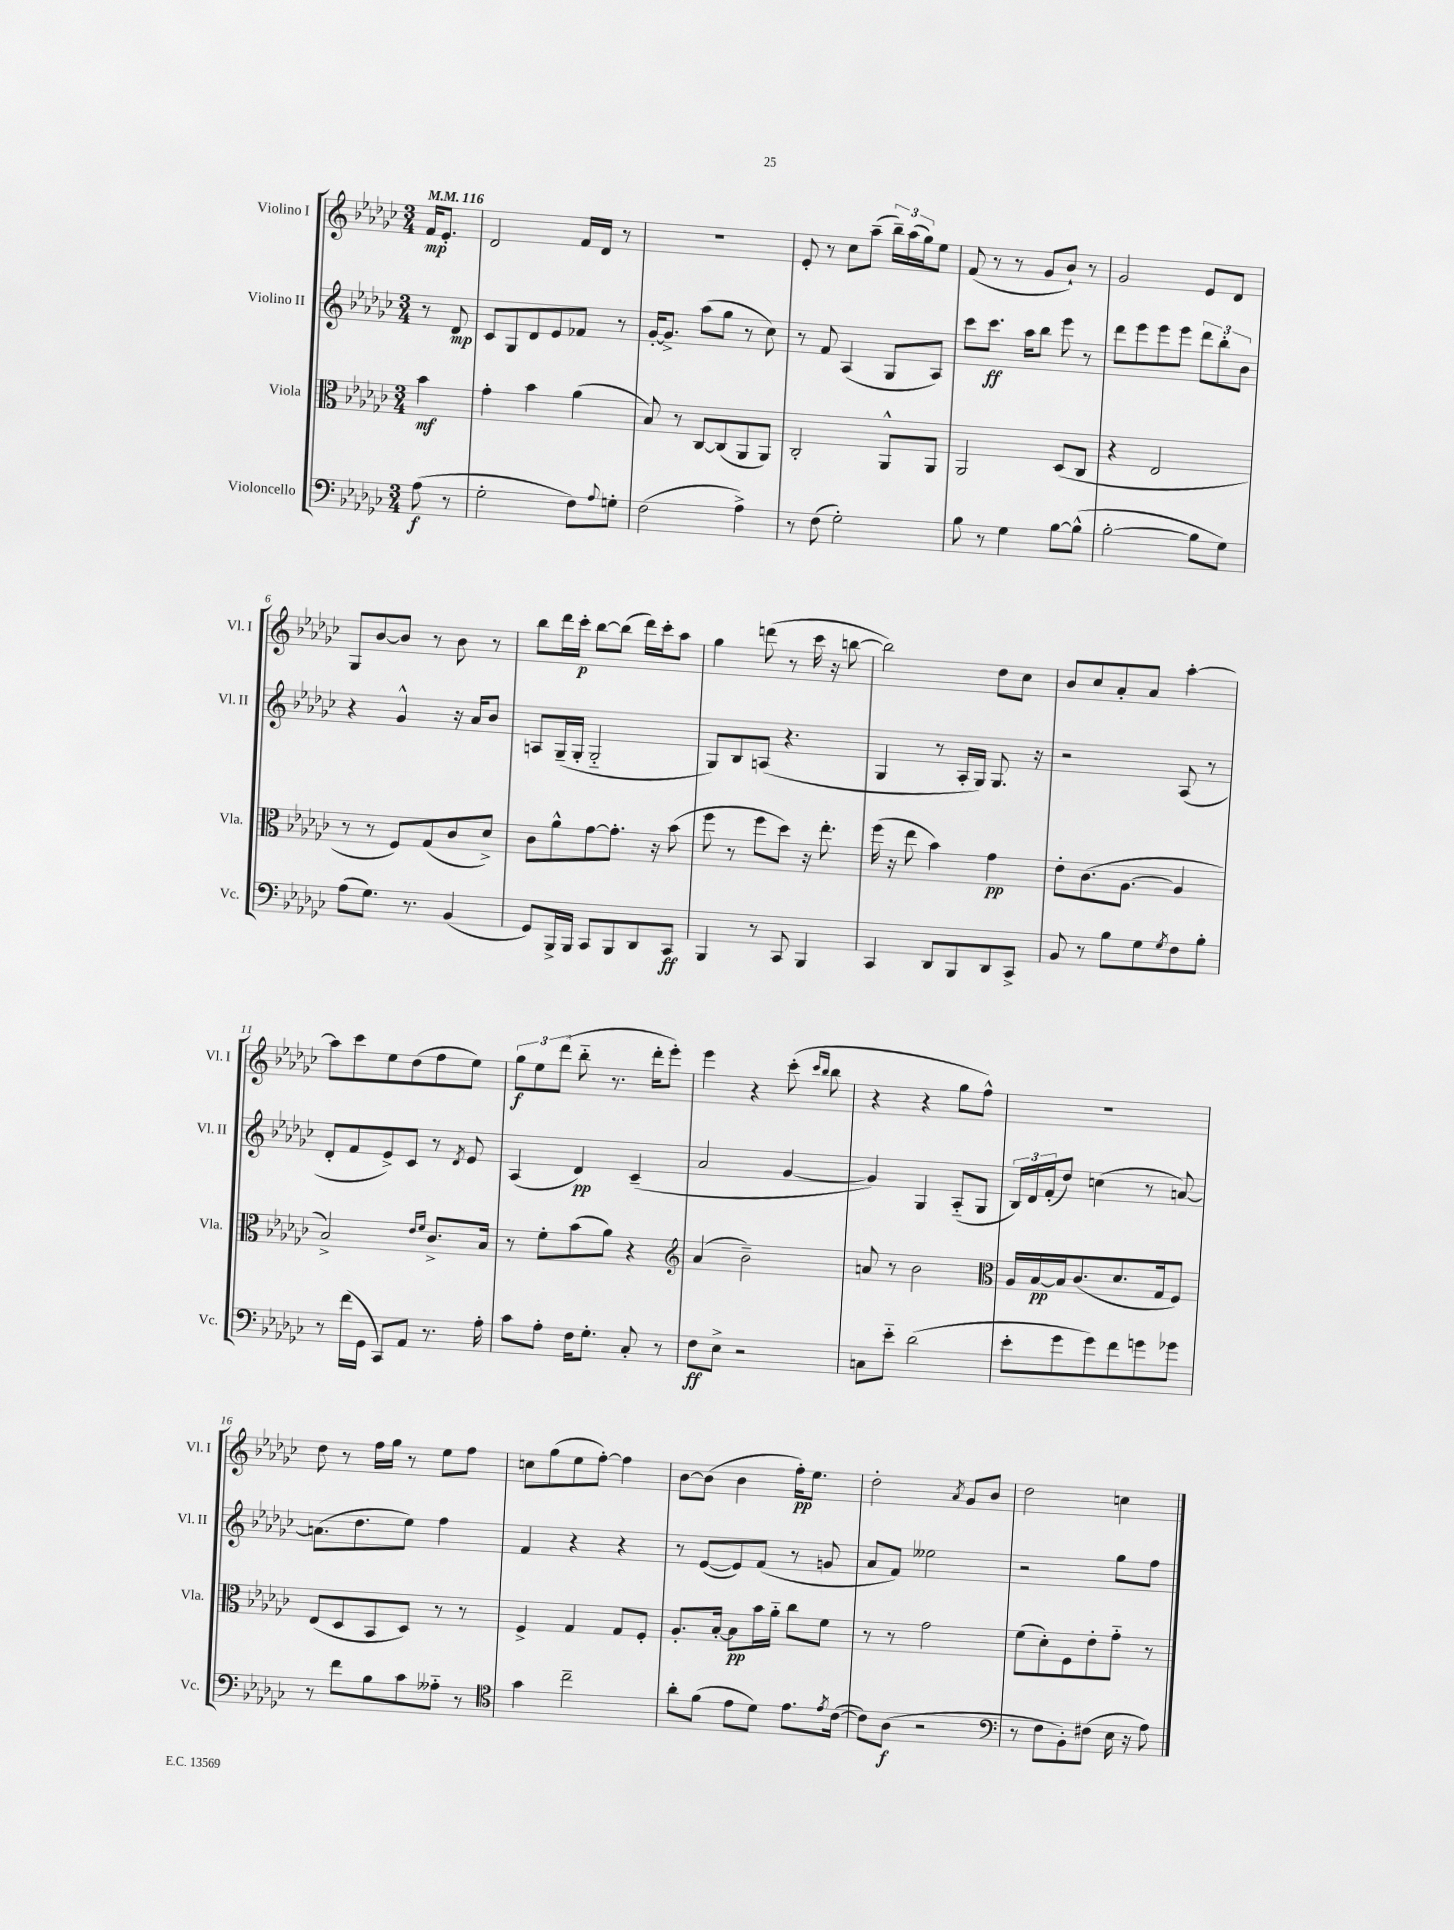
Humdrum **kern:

**kern	**dynam	**kern	**dynam	**kern	**dynam	**kern	**dynam
*part4	*part4	*part3	*part3	*part2	*part2	*part1	*part1
*staff4	*staff4	*staff3	*staff3	*staff2	*staff2	*staff1	*staff1
*I"Violoncello	*	*I"Viola	*	*I"Violino II	*	*I"Violino I	*
*I'Vc.	*	*I'Vla.	*	*I'Vl. II	*	*I'Vl. I	*
*clefF4	*	*clefC3	*	*clefG2	*	*clefG2	*
*k[b-e-a-d-g-c-]	*	*k[b-e-a-d-g-c-]	*	*k[b-e-a-d-g-c-]	*	*k[b-e-a-d-g-c-]	*
*M3/4	*	*M3/4	*	*M3/4	*	*M3/4	*
*MM116	*	*MM116	*	*MM116	*	*MM116	*
=	=	=	=	=	=	=	=
(8A-\	f	4b-\	mf	8r	.	16f/KL	mp
.	.	.	.	.	.	8.e-'/J	.
8r	.	.	.	8d-/	mp	.	.
=1	=1	=1	=1	=1	=1	=1	=1
2G-'\	.	4g-'\	.	8c-/L	.	2d-/	.
.	.	.	.	8G-/	.	.	.
.	.	4b-\	.	8d-/	.	.	.
.	.	.	.	8e-/	.	.	.
8F\L)	.	(4a-\	.	8f-X/J	.	16f/LL	.
.	.	.	.	.	.	16d-/JJ	.
8qqA-/	.	.	.	.	.	.	.
8Gn'\J	.	.	.	8r	.	8r	.
=2	=2	=2	=2	=2	=2	=2	=2
(2F\	.	8B-/)	.	[16g-'/KL	.	2.r	.
.	.	.	.	8.g-^/J]	.	.	.
.	.	8r	.	.	.	.	.
.	.	[8C-/L	.	(8aa-\L	.	.	.
.	.	(8C-/]	.	8gg-\J	.	.	.
4A-^\)	.	8AA-/	.	8r	.	.	.
.	.	8AA-/J)	.	8cc-\)	.	.	.
=3	=3	=3	=3	=3	=3	=3	=3
8r	.	2C-'/	.	8r	.	8e-'/	.
(8F\	.	.	.	8f/	.	8r	.
2G-'\)	.	.	.	(4A-/	.	8cc-\L	.
.	.	.	.	.	.	(8aa-~\J	.
.	.	8AA-^^/L	.	8G-/L	.	24bb-~\LL)	.
.	.	.	.	.	.	(24aa-\	.
.	.	.	.	.	.	24gg-\J)	.
.	.	8AA-/J	.	8A-/J)	.	8ee-\J	.
=4	=4	=4	=4	=4	=4	=4	=4
8B-\	.	2AA-/	.	8ccc-\L	.	(8f/	.
8r	.	.	.	8.ccc-\J	ff	8r	.
4G-\	.	.	.	.	.	8r	.
.	.	.	.	16aa-\KL	.	.	.
.	.	.	.	8bb-\J	.	8g-/L	.
[8B-\L	.	(8D-/L	.	8eee-\	.	8b-`/J)	.
(8B-^^\J]	.	8C-/J	.	8r	.	8r	.
=5	=5	=5	=5	=5	=5	=5	=5
[2B-'\	.	4r	.	8ddd-\L	.	2g-/	.
.	.	.	.	8eee-\	.	.	.
.	.	2E-/	.	8eee-\	.	.	.
.	.	.	.	8eee-\J	.	.	.
8B-\L]	.	.	.	12ddd-\L	.	8e-/L	.
.	.	.	.	12bb-'\	.	.	.
8G-\J)	.	.	.	.	.	8d-/J	.
.	.	.	.	12b-\J	.	.	.
!!LO:LB:g=z
=6	=6	=6	=6	=6	=6	=6	=6
(8A-\L	.	8r	.	4r	.	8G-/L	.
8.G-\J)	.	8r	.	.	.	[8b-/	.
.	.	8F/L)	.	4g-^^/	.	8b-/J]	.
8.r	.	.	.	.	.	.	.
.	.	(8G-/	.	.	.	8r	.
(4BB-/	.	8c-/	.	16r	.	8b-\	.
.	.	.	.	16a-/KL	.	.	.
.	.	8d-^/J)	.	8b-/J	.	8r	.
=7	=7	=7	=7	=7	=7	=7	=7
8GG-/L)	.	8c-\L	.	8An/L	.	8bb-\L	.
16BBB-^/L	.	8a-^^\	.	(16G-~/L	.	16ddd-\L	.
16BBB-/JJ	.	.	.	16G-'/JJ	.	16ccc-'\JJ	p
8CC-/L	.	[8g-\	.	2G-/	.	[8bb-\L	.
8BBB-/	.	8.g-'\J]	.	.	.	(8bb-\J]	.
8DD-/	.	.	.	.	.	16ddd-\LL)	.
.	.	16r	.	.	.	16ccc-'\J	.
8CC-/J	ff	(8b-\	.	.	.	8aa-\J	.
=8	=8	=8	=8	=8	=8	=8	=8
4BBB-/	.	8ff\	.	8G-/L)	.	4gg-\	.
.	.	8r	.	8B-/	.	.	.
8r	.	8ff\L	.	(8An/J	.	(8dddn\	.
8CC-/	.	8dd-\J)	.	4.r	.	8r	.
4BBB-/	.	16r	.	.	.	16ccc-\	.
.	.	8.ee-'\	.	.	.	16r	.
.	.	.	.	.	.	[8bbn\	.
=9	=9	=9	=9	=9	=9	=9	=9
4CC-/	.	(16ff\	.	4G-/	.	2bb\])	.
.	.	16r	.	.	.	.	.
.	.	8ee-\	.	.	.	.	.
8DD-/L	.	4b-\)	.	8r	.	.	.
8BBB-/	.	.	.	16A-'/LL	.	.	.
.	.	.	.	16G-/JJ)	.	.	.
8DD-/	.	4g-\	pp	8.G-/	.	8dd-\L	.
8CC-^/J	.	.	.	.	.	8cc-\J	.
.	.	.	.	16r	.	.	.
=10	=10	=10	=10	=10	=10	=10	=10
8BB-/	.	8e-'\L	.	2r	.	8b-/L	.
8r	.	(8.c-\	.	.	.	8cc-/	.
8B-\L	.	.	.	.	.	8a-'/	.
.	.	[8.A-\J	.	.	.	.	.
8G-\	.	.	.	.	.	8a-/J	.
8qG-/	.	.	.	.	.	.	.
8F\	.	4A-/]	.	(8A-/	.	[4aa-'\	.
8B-'\J	.	.	.	8r	.	.	.
!!LO:LB:g=z
=11	=11	=11	=11	=11	=11	=11	=11
8r	.	2B-^/)	.	8d-'/L	.	8aa-\L]	.
(16f\LL	.	.	.	8f/	.	8ccc-\	.
16GG-\JJ	.	.	.	.	.	.	.
8CC-/L)	.	.	.	8e-^/)	.	8ee-\	.
8AA-/J	.	.	.	8c-/J	.	(8dd-\	.
.	.	16qqe-/LL	.	.	.	.	.
.	.	16qqf/JJ	.	.	.	.	.
8.r	.	8.c-^/L	.	8r	.	8ff\	.
.	.	.	.	8qd-/	.	.	.
.	.	.	.	8e-/	.	8ee-\J)	.
16A-'\	.	16B-/Jk	.	.	.	.	.
=12	=12	=12	=12	=12	=12	=12	=12
8c-\L	.	8r	.	(4A-/	.	12gg-\L	f
.	.	.	.	.	.	12ee-\	.
8A-'\J	.	8f'\L	.	.	.	.	.
.	.	.	.	.	.	(12ddd-\J	.
16F\KL	.	(8b-\	.	4d-/)	pp	8bb-\	.
8.G-'\J	.	.	.	.	.	.	.
.	.	8a-\J)	.	.	.	8.r	.
8C-'/	.	4r	.	(4c-~/	.	.	.
.	.	.	.	.	.	16ddd-'\KL	.
8r	.	.	.	.	.	8eee-'\J)	.
=13	=13	=13	=13	=13	=13	=13	=13
*	*	*clefG2	*	*	*	*	*
8F\L	ff	(4a-/	.	2a-/	.	4eee-\	.
8E-^\J	.	.	.	.	.	.	.
2r	.	2b-~\)	.	.	.	4r	.
.	.	.	.	[4g-/	.	(8ccc-'\	.
.	.	.	.	.	.	16qqccc-/LL	.
.	.	.	.	.	.	16qqbb-/JJ	.
.	.	.	.	.	.	8bb-\	.
=14	=14	=14	=14	=14	=14	=14	=14
8Cn\L	.	8an/	.	4g-/])	.	4r	.
8e-\J	.	8r	.	.	.	.	.
(2d-\	.	2b-\	.	4G-/	.	4r	.
.	.	.	.	(8A-/L	.	8gg-\L	.
.	.	.	.	8G-/J	.	8ff^^\J)	.
=15	=15	=15	=15	=15	=15	=15	=15
*	*	*clefC3	*	*	*	*	*
8e-'\L	.	16A-/LL	.	24B-/LL)	.	2.r	.
.	.	.	.	24d-/	.	.	.
.	.	[16B-/	pp	.	.	.	.
.	.	.	.	(24f'/J	.	.	.
8g-\	.	16B-/J]	.	8dd-/J)	.	.	.
.	.	(8.c-/	.	.	.	.	.
8g-\)	.	.	.	(4ccn\	.	.	.
8f\	.	8.d-/	.	.	.	.	.
8gn\	.	.	.	8r	.	.	.
.	.	16G-/k	.	.	.	.	.
8g-X\J	.	8F/J)	.	[8an/)	.	.	.
!!LO:LB:g=z
=16	=16	=16	=16	=16	=16	=16	=16
8r	.	(8E-/L	.	(8.an\L]	.	8dd-\	.
8f\L	.	8D-/	.	.	.	8r	.
.	.	.	.	8.dd-\	.	.	.
8B-\	.	8BB-/	.	.	.	16ff\LL	.
.	.	.	.	.	.	16gg-\JJ	.
8c-\	.	8D-/J)	.	8ee-\J)	.	8r	.
8A--X\J	.	8r	.	4ff\	.	8ee-\L	.
8r	.	8r	.	.	.	8ff\J	.
=17	=17	=17	=17	=17	=17	=17	=17
*clefC4	*	*	*	*	*	*	*
4g-\	.	4F^/	.	4f/	.	8ccn\L	.
.	.	.	.	.	.	(8gg-\	.
2cc-~\	.	4G-/	.	4r	.	8ee-\	.
.	.	.	.	.	.	[8ff'\J)	.
.	.	8G-/L	.	4r	.	4ff\]	.
.	.	8F'/J	.	.	.	.	.
=18	=18	=18	=18	=18	=18	=18	=18
8a-'\L	.	8.A-'/L	.	8r	.	[8b-\L	.
(8f\J	.	.	.	([8e-/L	.	(8b-\J]	.
.	.	[16B-'/Jk	.	.	.	.	.
8e-\L	.	8B-\L]	pp	8e-/])	.	4b-\	.
8d-\J)	.	16b-\L	.	(8f/J	.	.	.
.	.	16a-\JJ	.	.	.	.	.
8.e-\L	.	8cc-\L	.	8r	.	16ff'\KL)	pp
.	.	.	.	.	.	8.ee-\J	.
.	.	8f\J	.	8gn/	.	.	.
8qe-/	.	.	.	.	.	.	.
([16c-\Jk	.	.	.	.	.	.	.
=19	=19	=19	=19	=19	=19	=19	=19
8c-\L])	.	8r	.	8a-/L	.	2dd-'\	.
(8A-\J	f	8r	.	8f/J)	.	.	.
2r	.	2g-\	.	2ee--X\	.	.	.
.	.	.	.	.	.	8qa-/	.
.	.	.	.	.	.	8g-/L	.
.	.	.	.	.	.	8b-/J	.
=20	=20	=20	=20	=20	=20	=20	=20
*clefF4	*	*	*	*	*	*	*
8r	.	(8f\L	.	2r	.	2dd-\	.
8F\L	.	8d-'\)	.	.	.	.	.
8BB-'\)	.	8F\	.	.	.	.	.
(8F#X\J	.	8e-'\	.	.	.	.	.
16E-\	.	8g-\J	.	8gg-\L	.	4ccn\	.
16r	.	.	.	.	.	.	.
8A-\)	.	8r	.	8ff\J	.	.	.
==	==	==	==	==	==	==	==
*-	*-	*-	*-	*-	*-	*-	*-
